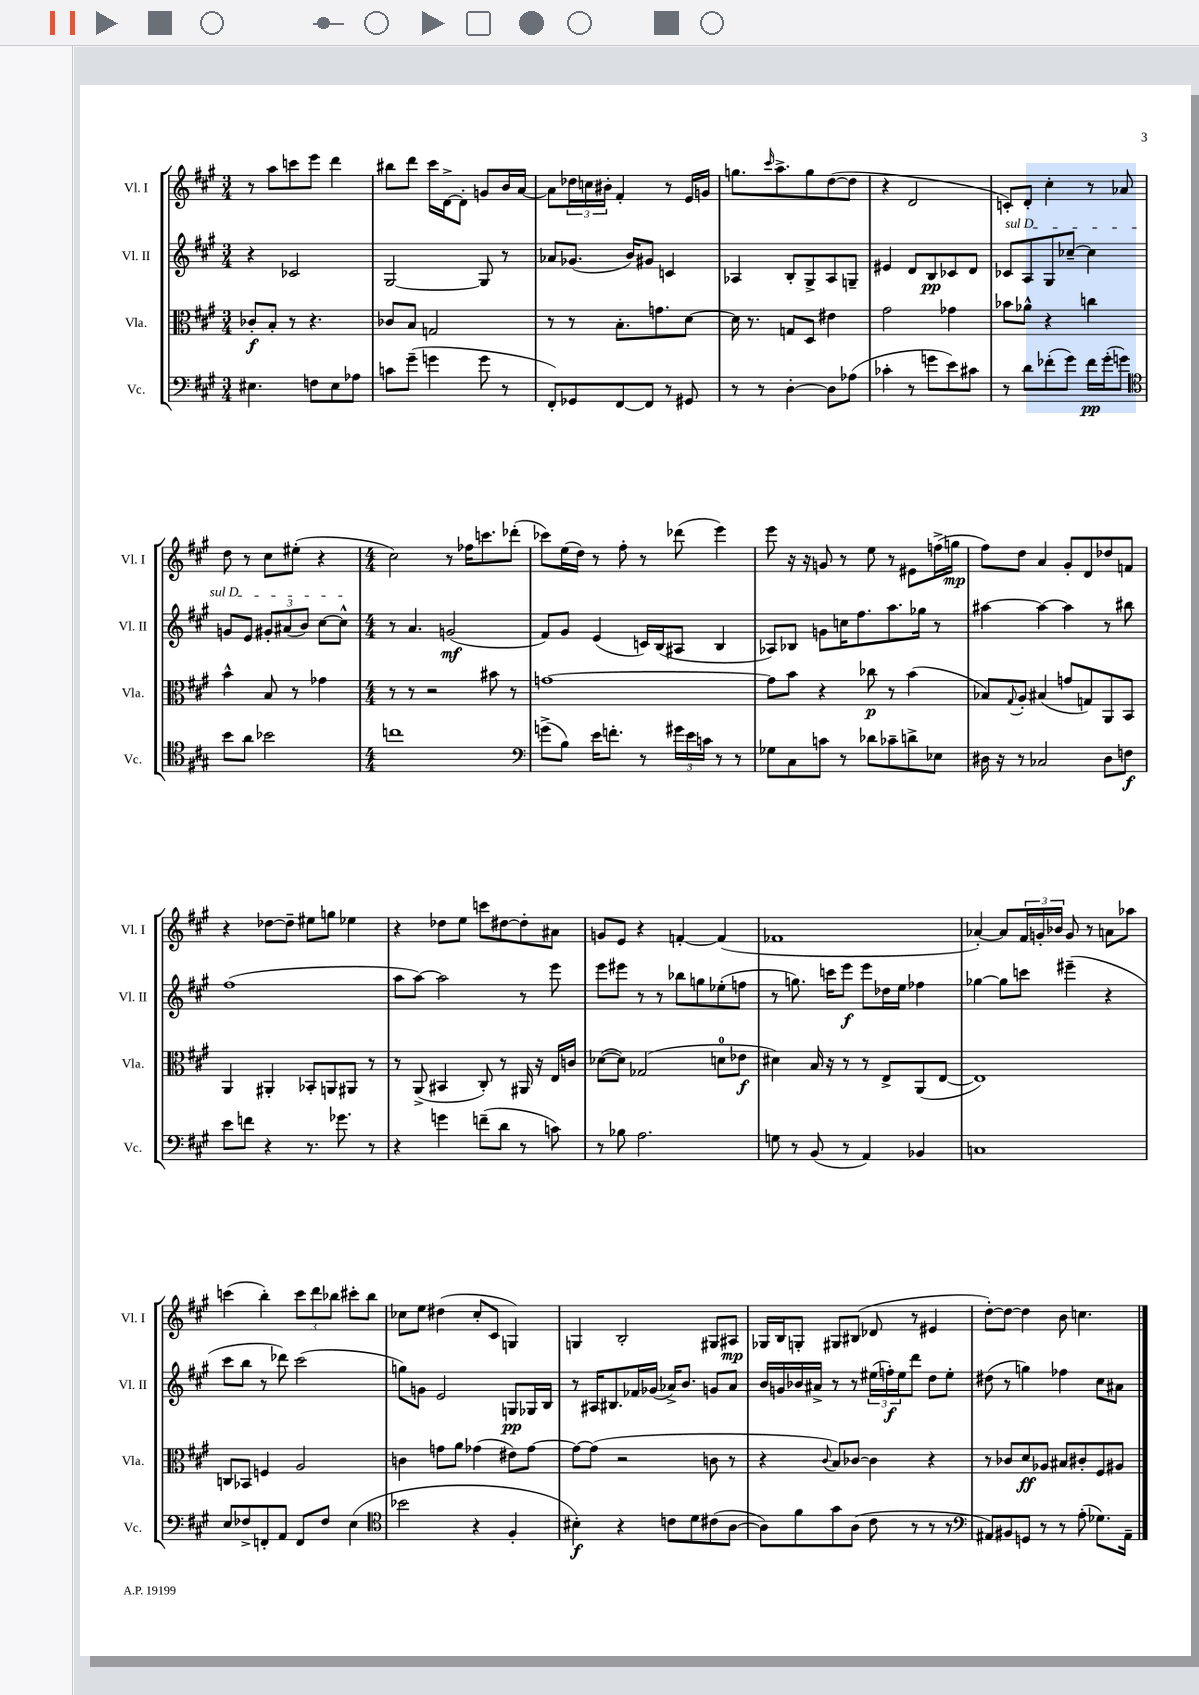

**kern	**dynam	**kern	**dynam	**kern	**dynam	**kern	**dynam
*part4	*part4	*part3	*part3	*part2	*part2	*part1	*part1
*staff4	*staff4	*staff3	*staff3	*staff2	*staff2	*staff1	*staff1
*I"Vc.	*	*I"Vla.	*	*I"Vl. II	*	*I"Vl. I	*
*I'Vc.	*	*I'Vla.	*	*I'Vl. II	*	*I'Vl. I	*
*clefF4	*	*clefC3	*	*clefG2	*	*clefG2	*
*k[f#c#g#]	*	*k[f#c#g#]	*	*k[f#c#g#]	*	*k[f#c#g#]	*
*M3/4	*	*M3/4	*	*M3/4	*	*M3/4	*
=1	=1	=1	=1	=1	=1	=1	=1
4.E#X\	.	8c-X'/L	f	4r	.	8r	.
.	.	8B'/J	.	.	.	8aa\L	.
.	.	8r	.	2c-X/	.	8cccn\	.
8Fn\L	.	4.r	.	.	.	8eee\J	.
8E#\	.	.	.	.	.	4ddd\	.
8A-X\J	.	.	.	.	.	.	.
=2	=2	=2	=2	=2	=2	=2	=2
8cn\L	.	8c-X/L	.	[2G#/	.	8bb#X\L	.
(8g#~\J	.	8B/J	.	.	.	8ddd\J	.
4gn\	.	2Gn/	.	.	.	16ccc#\LL	.
.	.	.	.	.	.	[16d^\J	.
.	.	.	.	.	.	8d'\J]	.
8g\	.	.	.	8G#/]	.	8gn/L	.
8r	.	.	.	8r	.	16b/L	.
.	.	.	.	.	.	[16a/JJ	.
=3	=3	=3	=3	=3	=3	=3	=3
8FF#'/L)	.	8r	.	8a-X/L	.	8a\L]	.
8GG-X/	.	8r	.	(8.g-X/J	.	24dd-X\L	.
.	.	.	.	.	.	24ccn\	.
.	.	.	.	.	.	24b#X'\JJ	.
[8FF#/	.	8.B'\L	.	.	.	4f#'/	.
.	.	.	.	16b/KL)	.	.	.
8FF#/J]	.	.	.	8g#X/J	.	.	.
.	.	8.gn\	.	.	.	.	.
8r	.	.	.	4cn/	.	8r	.
8GG#X/	.	[8d\J	.	.	.	16e/LL	.
.	.	.	.	.	.	16gn/JJ	.
=4	=4	=4	=4	=4	=4	=4	=4
8r	.	16d\]	.	4A-X/	.	8.ggn\L	.
.	.	8.r	.	.	.	.	.
8r	.	.	.	.	.	.	.
.	.	.	.	.	.	16qqccc#/	.
.	.	.	.	.	.	8.aa^\	.
[4D'\	.	8Gn/L	.	8B'/L	.	.	.
.	.	8D/J	.	8G#^/	.	8gg\	.
8D\L]	.	4e#X\	.	8A-/	.	([8dd\	.
(8A-X\J	.	.	.	8Gn~/J	.	8dd\J]	.
=5	=5	=5	=5	=5	=5	=5	=5
4c-X'\	.	2g#\	.	4e#X/	.	4r	.
8r	.	.	.	8d/L	.	2d/	.
8gn\L	.	.	.	8B/	pp	.	.
8e\)	.	4g-X\	.	8c-X/	.	.	.
8c#X\J	.	.	.	8d/J	.	.	.
=6	=6	=6	=6	=6	=6	=6	=6
!	!	!	!	!LO:TX:a:i:t=sul D	!	!	!
8r	.	8b-X\L	.	8c-X/L	.	8cn'/L)	.
8d\L	.	8a-X^^\J	.	8A/	.	8d'/J	.
(8f-X'\	.	4r	.	8G#/	.	4cc#'\	.
8g#\J)	.	.	.	[8cc-X~/J	.	.	.
16f-\LL	pp	4ccn\	.	4cc-\]	.	8r	.
(16g#'\J	.	.	.	.	.	.	.
8gn\J)	.	.	.	.	.	8a-X/	.
!!LO:LB:g=z
=7	=7	=7	=7	=7	=7	=7	=7
*clefC4	*	*	*	*	*	*	*
8b\L	.	4b^^\	.	8gn/L	.	8dd\	.
8a\J	.	.	.	8e/J	.	8r	.
2b-X\	.	8B/	.	12g#X'/L	.	8cc#\L	.
.	.	.	.	(12a#X/	.	.	.
.	.	8r	.	.	.	(8ee#X'\J	.
.	.	.	.	12b/J)	.	.	.
.	.	4g-X\	.	[8cc#\L	.	4r	.
.	.	.	.	8cc#^^\J]	.	.	.
=8	=8	=8	=8	=8	=8	=8	=8
*M4/4	*	*M4/4	*	*M4/4	*	*M4/4	*
1ccn	.	8r	.	8r	.	2cc#\)	.
.	.	8r	.	4.a/	.	.	.
.	.	2r	.	.	.	.	.
.	.	.	.	(2gn/	mf	8r	.
.	.	.	.	.	.	16ff-X\KL	.
.	.	.	.	.	.	8.cccn\	.
.	.	8b#X\	.	.	.	.	.
.	.	8r	.	.	.	(8ddd-X'\J	.
=9	=9	=9	=9	=9	=9	=9	=9
*clefF4	*	*	*	*	*	*	*
(8gn^\L	.	[1gn	.	8f#/L)	.	8ccc-X\L)	.
8B\J)	.	.	.	8g#/J	.	(16ee\L	.
.	.	.	.	.	.	16dd\JJ)	.
16e\KL	.	.	.	(4e/	.	8r	.
8.fn'\J	.	.	.	.	.	.	.
.	.	.	.	.	.	8ff#'\	.
8r	.	.	.	16cn/LL)	.	8r	.
.	.	.	.	(16B/J	.	.	.
24g#X\LL	.	.	.	8A#X/J	.	(8ddd-X\	.
24e\	.	.	.	.	.	.	.
24cn\JJ	.	.	.	.	.	.	.
8r	.	.	.	4B/	.	4eee\)	.
8r	.	.	.	.	.	.	.
=10	=10	=10	=10	=10	=10	=10	=10
8G-X\L	.	8g\L]	.	8A-X/L)	.	8eee\	.
8C#\	.	8b\J	.	8B-X/J	.	16r	.
.	.	.	.	.	.	16r	.
8cn\J	.	4r	.	8gn\L	.	8gn/	.
8r	.	.	.	16ccn\K	.	8r	.
.	.	.	.	8.ff#\	.	.	.
8d-X\L	.	8cc-X\	p	.	.	8ee\	.
8c-X~\	.	8r	.	8.aa\	.	8r	.
8dn^\	.	(4b\	.	.	.	8e#X\L	.
.	.	.	.	16gg-X\Jk	.	.	.
8E-X\J	.	.	.	8r	.	(16ffn^\L	.
.	.	.	.	.	.	16ggn\JJ	mp
=11	=11	=11	=11	=11	=11	=11	=11
16D#X\	.	8B-X/L)	.	[4aa#X\	.	8ff#\L)	.
16r	.	.	.	.	.	.	.
.	.	8qqG#/	.	.	.	.	.
8r	.	8A'/J	.	.	.	8dd\J	.
2C-X/	.	(4B#X/	.	4aa#\_	.	4a/	.
.	.	8gn/L	.	4aa#\]	.	8g#'/L	.
.	.	8Gn/)	.	.	.	8d/	.
8D#\L	.	8AA/	.	8r	.	8dd-X/	.
8Fn\J	f	8BB/J	.	8bb#X\	.	8fn/J	.
!!LO:LB:g=z
=12	=12	=12	=12	=12	=12	=12	=12
8e\L	.	4AA/	.	(1ff#	.	4r	.
8fn\J	.	.	.	.	.	.	.
4r	.	4AA#X'/	.	.	.	[8dd-X\L	.
.	.	.	.	.	.	8dd-~\J]	.
8.r	.	8BB-X'/L	.	.	.	8ee#X\L	.
.	.	8AAn/	.	.	.	8ggn\J	.
8.g-X\	.	.	.	.	.	.	.
.	.	8AA#X/J	.	.	.	4ee-X\	.
8r	.	8r	.	.	.	.	.
=13	=13	=13	=13	=13	=13	=13	=13
4r	.	8r	.	8aa\L	.	4r	.
.	.	(8AA^/	.	[8aa\J)	.	.	.
4gn\	.	4BB#X/	.	2aa\]	.	8dd-X\L	.
.	.	.	.	.	.	8ee\J	.
(8fn~\L	.	8C#'/)	.	.	.	8cccn\L	.
8d\J	.	8r	.	.	.	[8dd#X\	.
8r	.	16AA#X/	.	8r	.	8dd#'\]	.
.	.	16r	.	.	.	.	.
8cn\)	.	16E/LL	.	8eee\	.	8a#X\J	.
.	.	16cn/JJ	.	.	.	.	.
=14	=14	=14	=14	=14	=14	=14	=14
8r	.	([8d-X\L	.	8eee\L	.	8gn/L	.
8B-X\	.	8d-\J])	.	8eee#X\J	.	8e/J	.
2.A\	.	(2G-X/	.	8r	.	4r	.
.	.	.	.	8r	.	.	.
.	.	.	.	8bb-X\L	.	[4fn'/	.
.	.	.	.	8ggn\	.	.	.
.	.	8dn\L	.	(8ee-X'\	.	(4f/]	.
.	.	8e-X\J	f	8ffn\J	.	.	.
=15	=15	=15	=15	=15	=15	=15	=15
8Gn\	.	4d#X\)	.	8r	.	1f-X	.
8r	.	.	.	8.ggn\)	.	.	.
(8BB/	.	16B/	.	.	.	.	.
.	.	16r	.	16cccn\KL	.	.	.
8r	.	8r	.	8eee\J	f	.	.
4AA/)	.	8r	.	8eee\L	.	.	.
.	.	8E^/L	.	16dd-X\L	.	.	.
.	.	.	.	16ee\JJ	.	.	.
4BB-X/	.	(8AA/	.	4ff-X\	.	.	.
.	.	[8E/J	.	.	.	.	.
=16	=16	=16	=16	=16	=16	=16	=16
1Cn	.	1E])	.	[4gg-X\	.	[4a-X'/)	.
.	.	.	.	8gg-\L]	.	8a-/L]	.
.	.	.	.	8cccn\J	.	24f#/L	.
.	.	.	.	.	.	24gn'/	.
.	.	.	.	.	.	24b-X/JJ	.
.	.	.	.	(4eee#X~\	.	8g/	.
.	.	.	.	.	.	8r	.
.	.	.	.	4r	.	8an\L	.
.	.	.	.	.	.	8aa-X\J	.
!!LO:LB:g=z
=17	=17	=17	=17	=17	=17	=17	=17
8E/L	.	8Cn/L	.	8ccc#\L	.	(4cccn\	.
8F-X^/	.	8BB-X/J	.	8bb\J	.	.	.
8FFn'/	.	4Fn/	.	8r	.	4bb'\)	.
8AA/J	.	.	.	8ddd-X\)	.	.	.
8FF/L	.	2A/	.	(2ccc#\	.	12ccc\L	.
.	.	.	.	.	.	12ddd\	.
8F-/J	.	.	.	.	.	.	.
.	.	.	.	.	.	12bb-X\J	.
(4E\	.	.	.	.	.	8ccc#X'\L	.
.	.	.	.	.	.	8bb-\J	.
=18	=18	=18	=18	=18	=18	=18	=18
*clefC4	*	*	*	*	*	*	*
2b-X\	.	4cn\	.	8ggn\L)	.	8cc-X\L	.
.	.	.	.	8gn\J	.	8ee\J	.
.	.	8gn\L	.	2e/	.	(4dd#X\	.
.	.	8a\J	.	.	.	.	.
4r	.	(4g-X\	.	.	.	8cc-'/L	.
.	.	.	.	.	.	8c#/J	.
4F#'/	.	8e#X\L)	.	8Gn/L	pp	4Gn/)	.
.	.	[8g-\J	.	16G-X/L	.	.	.
.	.	.	.	16B/JJ	.	.	.
=19	=19	=19	=19	=19	=19	=19	=19
4B#X'\)	f	8g-\L_	.	8r	.	4Gn/	.
.	.	(8g-\J]	.	16A#X/KL	.	.	.
.	.	.	.	8.B#X/	.	.	.
4r	.	2r	.	.	.	2B'/	.
.	.	.	.	16f-X/L	.	.	.
.	.	.	.	(16g-X/JJ	.	.	.
8cn\L	.	.	.	16a-X^/KL)	.	.	.
.	.	.	.	8.b/J	.	.	.
8d\	.	.	.	.	.	.	.
(8c#X\	.	8cn\	.	8gn/L	.	8G#X/L	.
[8A\J	.	8r	.	8a-/J	.	8A#X/J	mp
=20	=20	=20	=20	=20	=20	=20	=20
8A\L])	.	4r	.	16b/LL	.	16G-X/LL	.
.	.	.	.	16gn/	.	16B/J	.
8f#\	.	.	.	16b-X/	.	8Gn'/J	.
.	.	.	.	16a#X^/JJ	.	.	.
.	.	8qqc#/	.	.	.	.	.
8g#\	.	8B/L)	.	8r	.	8G#X/L	.
(8A\J	.	[8c-X/J	.	8r	.	(8B#X/J	.
8c#\	.	4c-\]	.	(24ee#X\LL	.	8d-X/	.
.	.	.	.	24ffn'\)	f	.	.
.	.	.	.	24ee#\J	.	.	.
8r	.	.	.	8ddd\J	.	8r	.
8r	.	4r	.	8dd\L	.	4e#X/	.
8r	.	.	.	8ee#'\J	.	.	.
=21	=21	=21	=21	=21	=21	=21	=21
*clefF4	*	*	*	*	*	*	*
8AA#X/L)	.	8r	.	(8dd#X\	.	[8dd'\L)	.
8BB#X/	.	8c-X/L	.	8r	.	8dd\J_	.
8GGn/J	.	8d/	ff	4ggn\)	.	4dd\]	.
8r	.	8A-X/J	.	.	.	.	.
8r	.	8B#X/L	.	4ff-X\	.	8b\	.
(8A'\	.	8c#X'/	.	.	.	4.ccn\	.
8.G-X\L)	.	8F#/	.	8cc#\L	.	.	.
.	.	8A#X/J	.	8a#X\J	.	.	.
16AA#~\Jk	.	.	.	.	.	.	.
==	==	==	==	==	==	==	==
*-	*-	*-	*-	*-	*-	*-	*-
